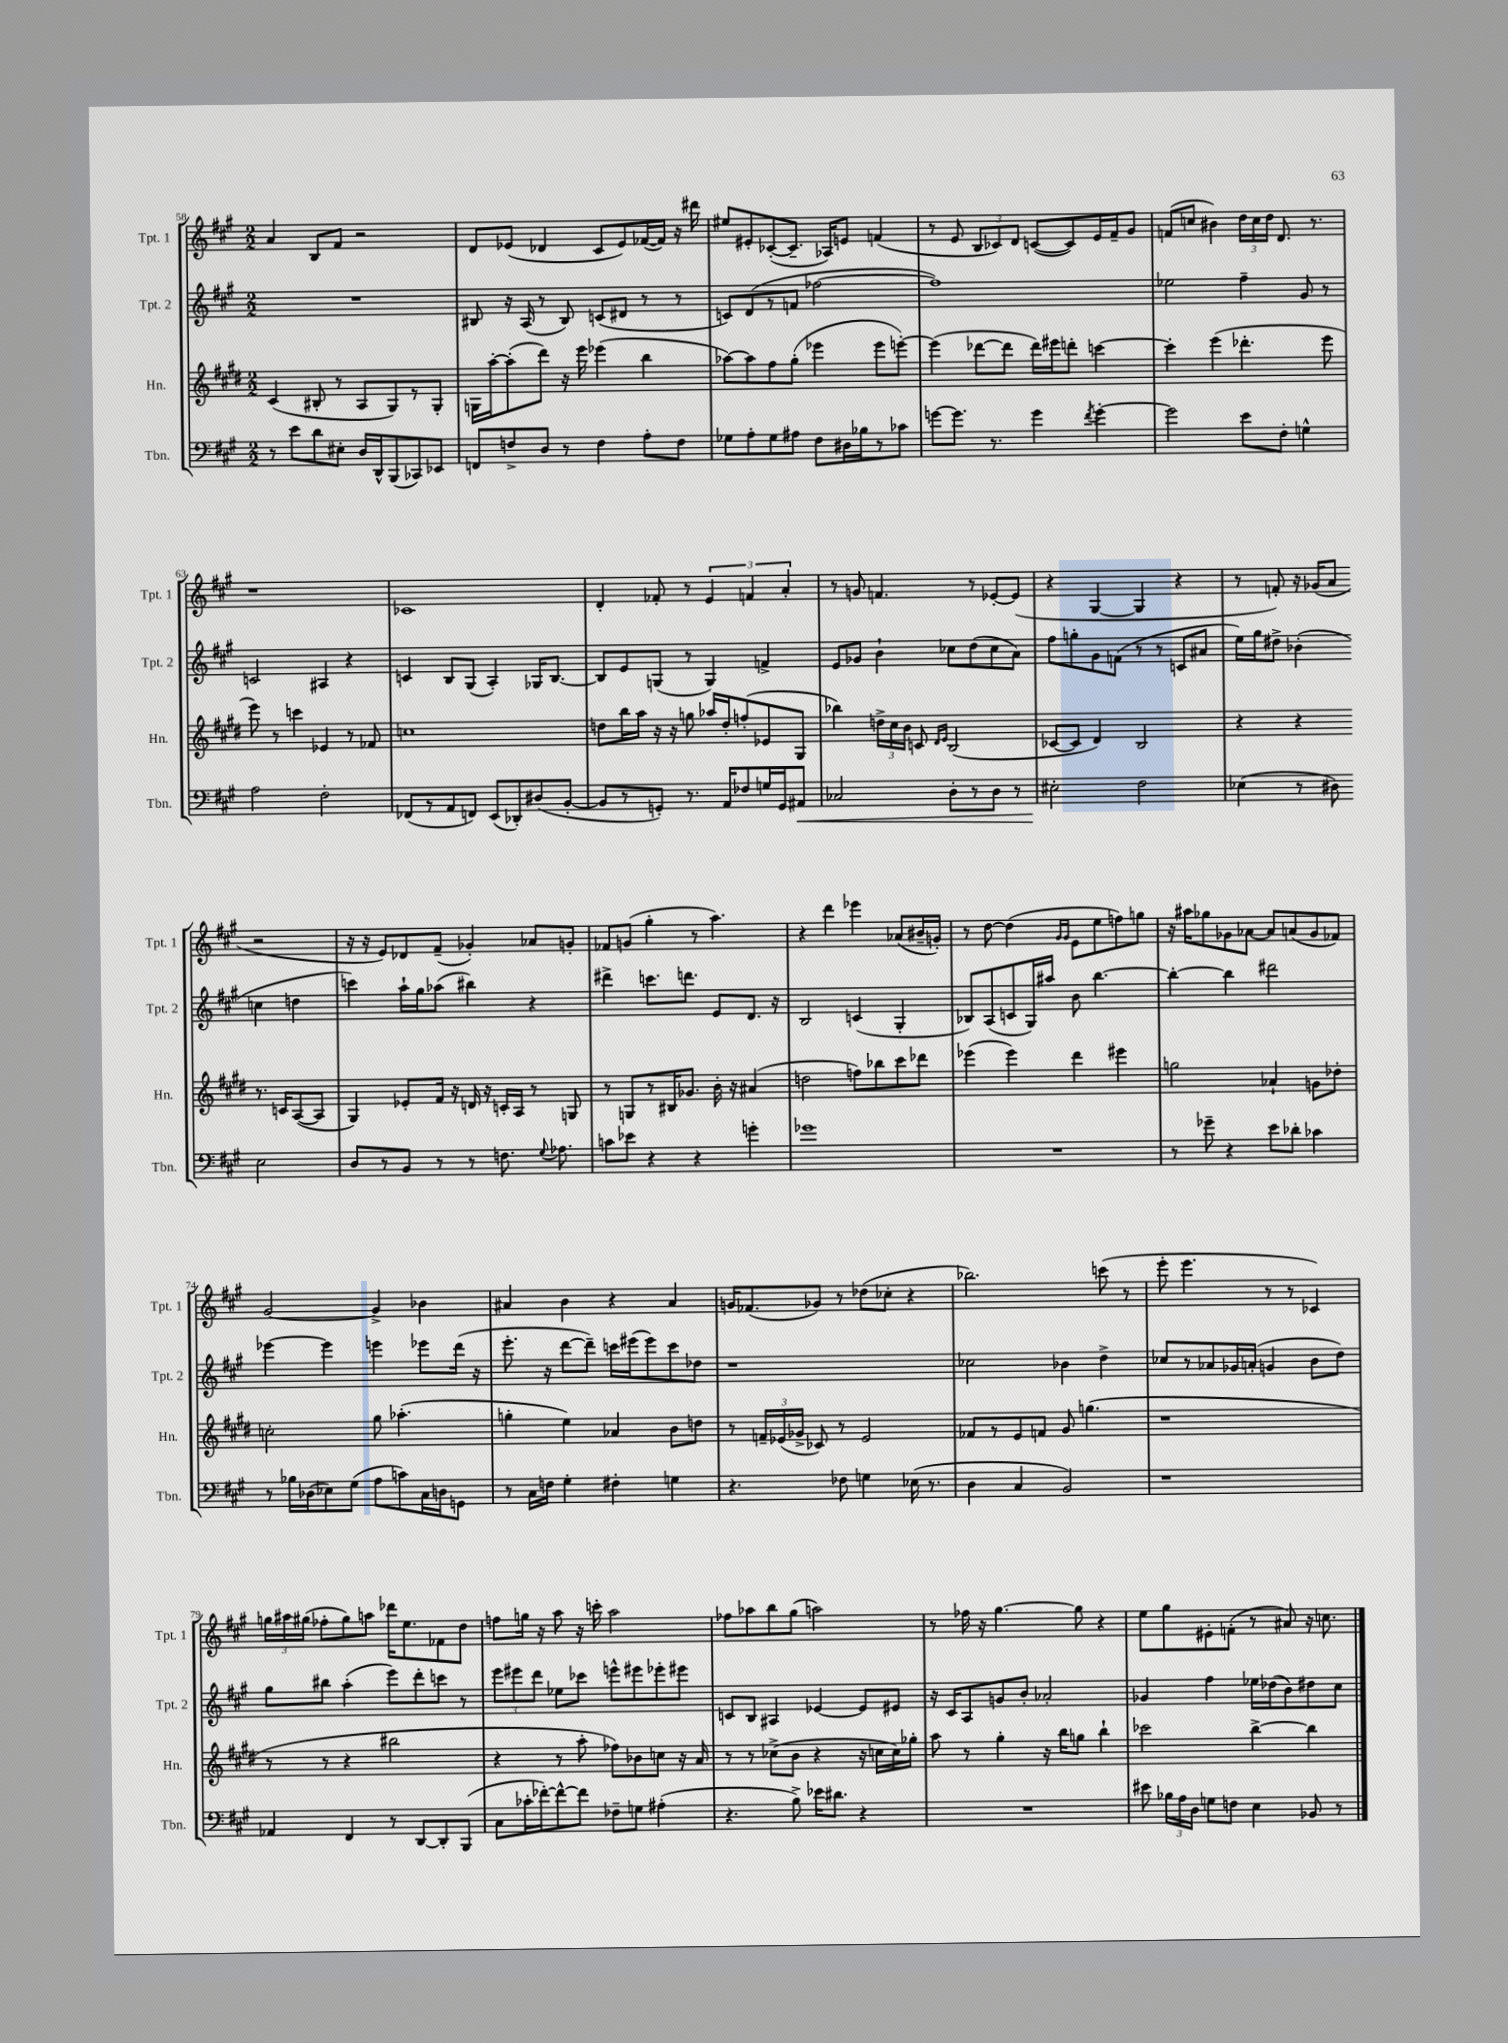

**kern	**dynam	**kern	**kern	**kern
*part4	*part4	*part3	*part2	*part1
*staff4	*staff4	*staff3	*staff2	*staff1
*I"Tbn.	*	*I"Hn.	*I"Tpt. 2	*I"Tpt. 1
*I'Tbn.	*	*I'Hn.	*I'Tpt. 2	*I'Tpt. 1
*clefF4	*	*clefG2	*clefG2	*clefG2
*k[f#c#g#]	*	*k[f#c#g#d#]	*k[f#c#g#]	*k[f#c#g#]
*M2/2	*	*M2/2	*M2/2	*M2/2
=58	=58	=58	=58	=58
8r	.	(4c#/	1r	4a/
8e\L	.	.	.	.
8d\	.	8B#X'/	.	8B/L
8E#X'\J	.	8r	.	8f#/J
16D/LL	.	8A/L	.	2r
16DD^^/J	.	.	.	.
(8BBB/	.	8G#/)	.	.
8CC-X/)	.	8r	.	.
8EE-X/J	.	8G#'/J	.	.
=59	=59	=59	=59	=59
8FFn/L	.	16Gn\LL	8B#X/	8d/L
.	.	[16aa'\J	.	.
8Fn^/	.	(8aa'\]	16r	(8e-X/J
.	.	.	(16A/	.
8D/J	.	8ddd#\J)	8r	4d-X/
8r	.	16r	8B#/)	.
.	.	16eee\	.	.
4F\	.	(4eee-X\	(8cn/L	8c#/L
.	.	.	8d#X/J	8e-/)
8A'\L	.	4bb\	8r	([16f-X/L
.	.	.	.	16f-/JJ])
8F\J	.	.	8r	16r
.	.	.	.	16ddd#X\
=60	=60	=60	=60	=60
8G-X\L	.	[8aa-X\L)	8cn/L)	8ee#X/L
8A'\	.	8aa-\]	(8d/	8e#X'/
8G-\	.	8ff#\	8r	([8c-X'/
8A#X\J	.	(8gg#'\J	8fn/J	8.c-~/J]
8F#\L	.	4eee-X\	[2ff-X\	.
.	.	.	.	16A-X/KL)
16D#X\L	.	.	.	8en/J
16B-X\J	.	.	.	.
8r	.	8eee-\L	.	(4fn/
8c-X\J	.	[8eeen'\J)	.	.
=61	=61	=61	=61	=61
[8gn\L	.	(4eee\]	1ff-])	8r
8.g\J]	.	.	.	8e/
.	.	[8ddd-X\L	.	12B/L
8.r	.	.	.	.
.	.	.	.	12c-X/)
.	.	8ddd-\J]	.	.
.	.	.	.	12d/J
4g\	.	16ddd-\LL)	.	([8cn/L
.	.	16eee#X\J	.	.
.	.	8dddn'\J	.	8c/])
8qf#/	.	.	.	.
[4g'\	.	[4cccn\	.	16e/L
.	.	.	.	16f#~/J
.	.	.	.	8g#/J
=62	=62	=62	=62	=62
2g\]	.	4ccc'\]	2ee-X\	(8fn/L
.	.	.	.	8ccn/J
.	.	(4eee\	.	4b#X\)
8e\L	.	4.ddd-X'\	4ff#~\	24dd\LL
.	.	.	.	24cc\
.	.	.	.	24dd\JJ
8F#'\J	.	.	.	8.d/
4Gn^^\	.	.	8g#/	.
.	.	.	.	8.r
.	.	8eee\	8r	.
!!LO:LB:g=z
=63	=63	=63	=63	=63
2A\	.	8eee\)	2cn/	1r
.	.	8r	.	.
.	.	4cccn\	.	.
2F#'\	.	4e-X/	4A#X/	.
.	.	8r	4r	.
.	.	8f-X/	.	.
=64	=64	=64	=64	=64
(8FF-X/L	.	1ccn	4cn/	1c-X
8r	.	.	.	.
8AA/	.	.	8B/L	.
8FFn/J)	.	.	(8G#/J	.
(8EE/L	.	.	4A'/)	.
8DD-X'/)	.	.	.	.
(8D#X/	.	.	16G-X/KL	.
.	.	.	[8.B/J	.
[8BB'/J	.	.	.	.
=65	=65	=65	=65	=65
8BB/L]	.	8ddn\L	8B/L]	4d'/
8r	.	16bb\L	8e/	.
.	.	16aa\JJ	.	.
8GGn'/J)	.	16r	(8Gn/J	8f-X'/
.	.	16r	.	.
8.r	.	8ggn\	8r	8r
.	.	16aa-X/LL	4G/)	6e/
16AA/KL	.	16dd'/J	.	.
8F-X/	.	(8ffn'/	.	.
.	.	.	.	6fn/
16Gn/L	.	8e-X/	4fn^/	.
16GG/J	.	.	.	.
.	.	.	.	6a'/
!	!LO:HP:b	!	!	!
8AA#X/J	<	8G#/J	.	.
=66	=66	=66	=66	=66
2C-X/	.	4bb-X\)	8e/L	8r
.	.	.	8g-X/J	8gn/
.	.	24ddn^\LL	4b`\	4.fn/
.	.	24cc#\	.	.
.	.	24b\JJ	.	.
.	.	8cn/	.	.
.	.	16qqd#/LL	.	.
.	.	16qqe/JJ	.	.
8D'\L	.	(2B/	8cc-X\L	.
8r	.	.	(8dd\	8r
8D\J	.	.	8cc-\	[8e-X'/L
8r	.	.	8a\J)	(8e-/J]
=67	=67	=67	=67	=67
2E#X'\	.	[8c-X/L	8ff#\L	4r
.	.	8c-/J]	8ggn'\	.
.	.	4d#/)	8g#\	[4G#/
.	.	.	(8fn\J	.
2F#\	[	2B/	8r	4G#/]
.	.	.	8r	.
.	.	.	8cn/L	4r
.	.	.	8a#X/J	.
=68	=68	=68	=68	=68
(4E-X\	.	4r	16ee\LL)	8r
.	.	.	16gg#\J	.
.	.	.	8dd#X^\J	8fn'/)
8r	.	4r	(4b-X'\	16r
.	.	.	.	(16g-X/KL
8D#X\)	.	.	.	8a/J
2E-\	.	8.r	4ccn\	2r
.	.	16cn/KL	.	.
.	.	([8A/	4ddn\	.
.	.	8A/J]	.	.
!!LO:LB:g=z
=69	=69	=69	=69	=69
8D/L	.	4G#/)	4cccn\)	16r
.	.	.	.	16r
8r	.	.	.	8e/L)
8BB/J	.	8e-X'/L	16aa`\LL	8d-X/
.	.	.	16gg#\J	.
8r	.	16f#/Jk	(8aa-X\J	(8f#~/J
.	.	16r	.	.
8r	.	16dn/	4bb#X\)	4g-X'/)
.	.	16r	.	.
8.Fn\	.	16cn'/LL	.	.
.	.	16A/JJ	.	.
.	.	8r	4r	8a-X/L
8qqG#/	.	.	.	.
8.A-X\	.	.	.	.
.	.	8Gn/	.	8gn'/J
=70	=70	=70	=70	=70
8cn\L	.	8r	4ddd#X^\	8f-X/L
8e-X\J	.	8Gn/L	.	(8gn/J
4r	.	8r	8.cccn\L	4gg#'\
.	.	16B#X/K	.	.
.	.	8.g-X/J	8.dddn\J	.
4r	.	.	.	8r
.	.	16b'\	8e/L	4.aa\)
.	.	16r	.	.
4gn'\	.	(4a#X/	8.d/J	.
.	.	.	16r	.
=71	=71	=71	=71	=71
1g-X	.	2ddn\	2B/	4r
.	.	.	.	4ddd\
.	.	8ffn\L)	(4cn/	4eee-X\
.	.	8bb-X\	.	.
.	.	8ccc#\	4G#'/	(8a-X/L
.	.	8ddd-X\J	.	16b#X~/L
.	.	.	.	16gn'/JJ)
=72	=72	=72	=72	=72
1r	.	(4eee-X\	8B-X/L)	8r
.	.	.	(8A/	[8dd\
.	.	4eee-\)	8cn/	(4dd\]
.	.	.	16G#/L)	.
.	.	.	16aa#X/JJ	.
.	.	.	.	16qqg#/LL
.	.	.	.	16qqg#/JJ
.	.	4ddd#\	8b\	8e\L
.	.	.	[4.bb\	8ee\
.	.	4eee#X\	.	8ffn\)
.	.	.	.	8ggn\J
=73	=73	=73	=73	=73
8r	.	2ggn\	4bb'\_	16r
.	.	.	.	16aa#X\KL
8g-X~\	.	.	.	8gg-X\
4r	.	.	4bb\]	8g-X\
.	.	.	.	[8a-X\J
8e\L	.	4a-X`/	2ddd#X\	8a-/L]
8d-X'\J	.	.	.	(8an/
4c-X\	.	8gn\L	.	8g-/
.	.	8dd-X'\J	.	8f-X/J)
!!LO:LB:g=z
=74	=74	=74	=74	=74
8r	.	2ccn'\	[4eee-X\	[2g#/
16B-X\LL	.	.	.	.
(16D-X\J	.	.	.	.
8E-X\)	.	.	4eee-\]	.
(8G#\J	.	.	.	.
8A\L	.	8gg#\	4eeen\	4g#^/]
8cn\)	.	(4.aa-X'\	.	.
16C#\L	.	.	8eee-X\L	4b-X\
16Dn\J	.	.	.	.
8GGn\J	.	.	(16ddd\Jk	.
.	.	.	16r	.
=75	=75	=75	=75	=75
8r	.	4ggn'\	8.eee'\	4a#X/
16C#\LL	.	.	.	.
16Fn\JJ	.	.	16r	.
4G#'\	.	4ee\)	[8ddd\L	4b\
.	.	.	8ddd~\J])	.
4F#X'\	.	4a-X/	16cccn\LL	4r
.	.	.	(16eee#X\J	.
.	.	.	8eee#\)	.
4Gn\	.	8b\L	8ccc\	4a#/
.	.	8ddn\J	8dd-X\J	.
=76	=76	=76	=76	=76
4.r	.	8r	1r	16gn/KL
.	.	.	.	(8.f-X/
.	.	24fn~/LL	.	.
.	.	(24e-X/	.	.
.	.	24g-X^/JJ	.	.
.	.	8c-X/)	.	8g-X/J)
8F-X\	.	8r	.	8r
4Gn\	.	2e-/	.	(8dd-X\L
.	.	.	.	8cc-X'\J
(16E-X\	.	.	.	4r
8.r	.	.	.	.
=77	=77	=77	=77	=77
4D\	.	8f-X/L	2cc-X\	2.bb-X\)
.	.	8r	.	.
4C#/	.	8e/	.	.
.	.	8fn/J	.	.
2BB/)	.	8g#/	4b-X\	.
.	.	(4.ggn\	.	.
.	.	.	4dd^\	(8cccn\
.	.	.	.	8r
=78	=78	=78	=78	=78
1r	.	1r	8cc-X/L	8eee'\
.	.	.	8r	4.eee\
.	.	.	8a-X/	.
.	.	.	16g-X/L	.
.	.	.	(16an'/JJ	.
.	.	.	4gn/	8r
.	.	.	.	8r
.	.	.	8b\L	4c-X/)
.	.	.	8dd\J)	.
!!LO:LB:g=z
=79	=79	=79	=79	=79
4AA-X/	.	8r	8gg#\L	24ggn\LL
.	.	.	.	24aa#X\
.	.	.	.	(24gg#X\JJ
.	.	8r	8bb#X\J	8ff-X'\L
4FF#/	.	4r	(4aa'\	8gg#\)
.	.	.	.	8aan\J
8r	.	2bb#X\	8eee\L)	16ddd-X\KL
.	.	.	.	8.ee\
[8DD/L	.	.	8ddd'\	.
8DD'/]	.	.	8cccn\J	8f-X\
(8BBB/J	.	.	8r	8dd\J
=80	=80	=80	=80	=80
8C#\L	.	4r	12eee\L	8ffn\L
.	.	.	12eee#X\	.
16c-X'\L	.	.	.	16ggn\Jk
.	.	.	12ddd\J	.
[16f-X'\J)	.	.	.	16r
8f-^^\_	.	8r	8ee-X\L	8aa\
8f-\J]	.	8aa'\	8ccc-X\J	16r
.	.	.	.	16cccn'\
8F-X~\L	.	8ff-X\L)	8eeen^^\L	2aa\
8Gn\J	.	8b-X\	8eee#X\	.
(4A#X'\	.	8ccn\J	8eee-X'\	.
.	.	16r	8eee#X\J	.
.	.	16a/	.	.
=81	=81	=81	=81	=81
4.r	.	8r	8cn/L	8ff-X\L
.	.	8r	8B/J	8aa-X\
.	.	(8cc-X^\L	4A#X/	8bb\
8B^\)	.	8b\J	.	(8gg#\J
16e-X\KL	.	4r	[4e-X/	2aan\)
8.d#X\J	.	.	.	.
4r	.	16r	8e-/L]	.
.	.	16ccn\LL	.	.
.	.	16cc\)	8e#X/J	.
.	.	16gg-X'\JJ	.	.
=82	=82	=82	=82	=82
1r	.	8aa\	16r	8r
.	.	.	16c#/KL	.
.	.	8r	8A/	16ff-X\
.	.	.	.	16r
.	.	4gg#'\	8gn/	[4.gg#\
.	.	.	8b'/J	.
.	.	16r	2a-X'/	.
.	.	16bb\KL	.	.
.	.	8ggn\J	.	8gg#\]
.	.	4bb`\	.	4r
=83	=83	=83	=83	=83
8e#X\	.	2ccc-X\	4g-X/	8ee\L
24B-X\LL	.	.	.	8gg#\
24A\	.	.	.	.
24D\JJ	.	.	.	.
8Gn\L	.	.	4ff#\	8e#X'\
8Fn\J	.	.	.	(8fn'\J
4E\	.	[4bb^\	16ee-X\LL	8r
.	.	.	(16dd-X\J	.
.	.	.	8b\)	8a#X/)
8BB-X/	.	4bb\]	8dd#X\	16r
.	.	.	.	8.ccn\
8r	.	.	8cc#\J	.
==	==	==	==	==
*-	*-	*-	*-	*-
